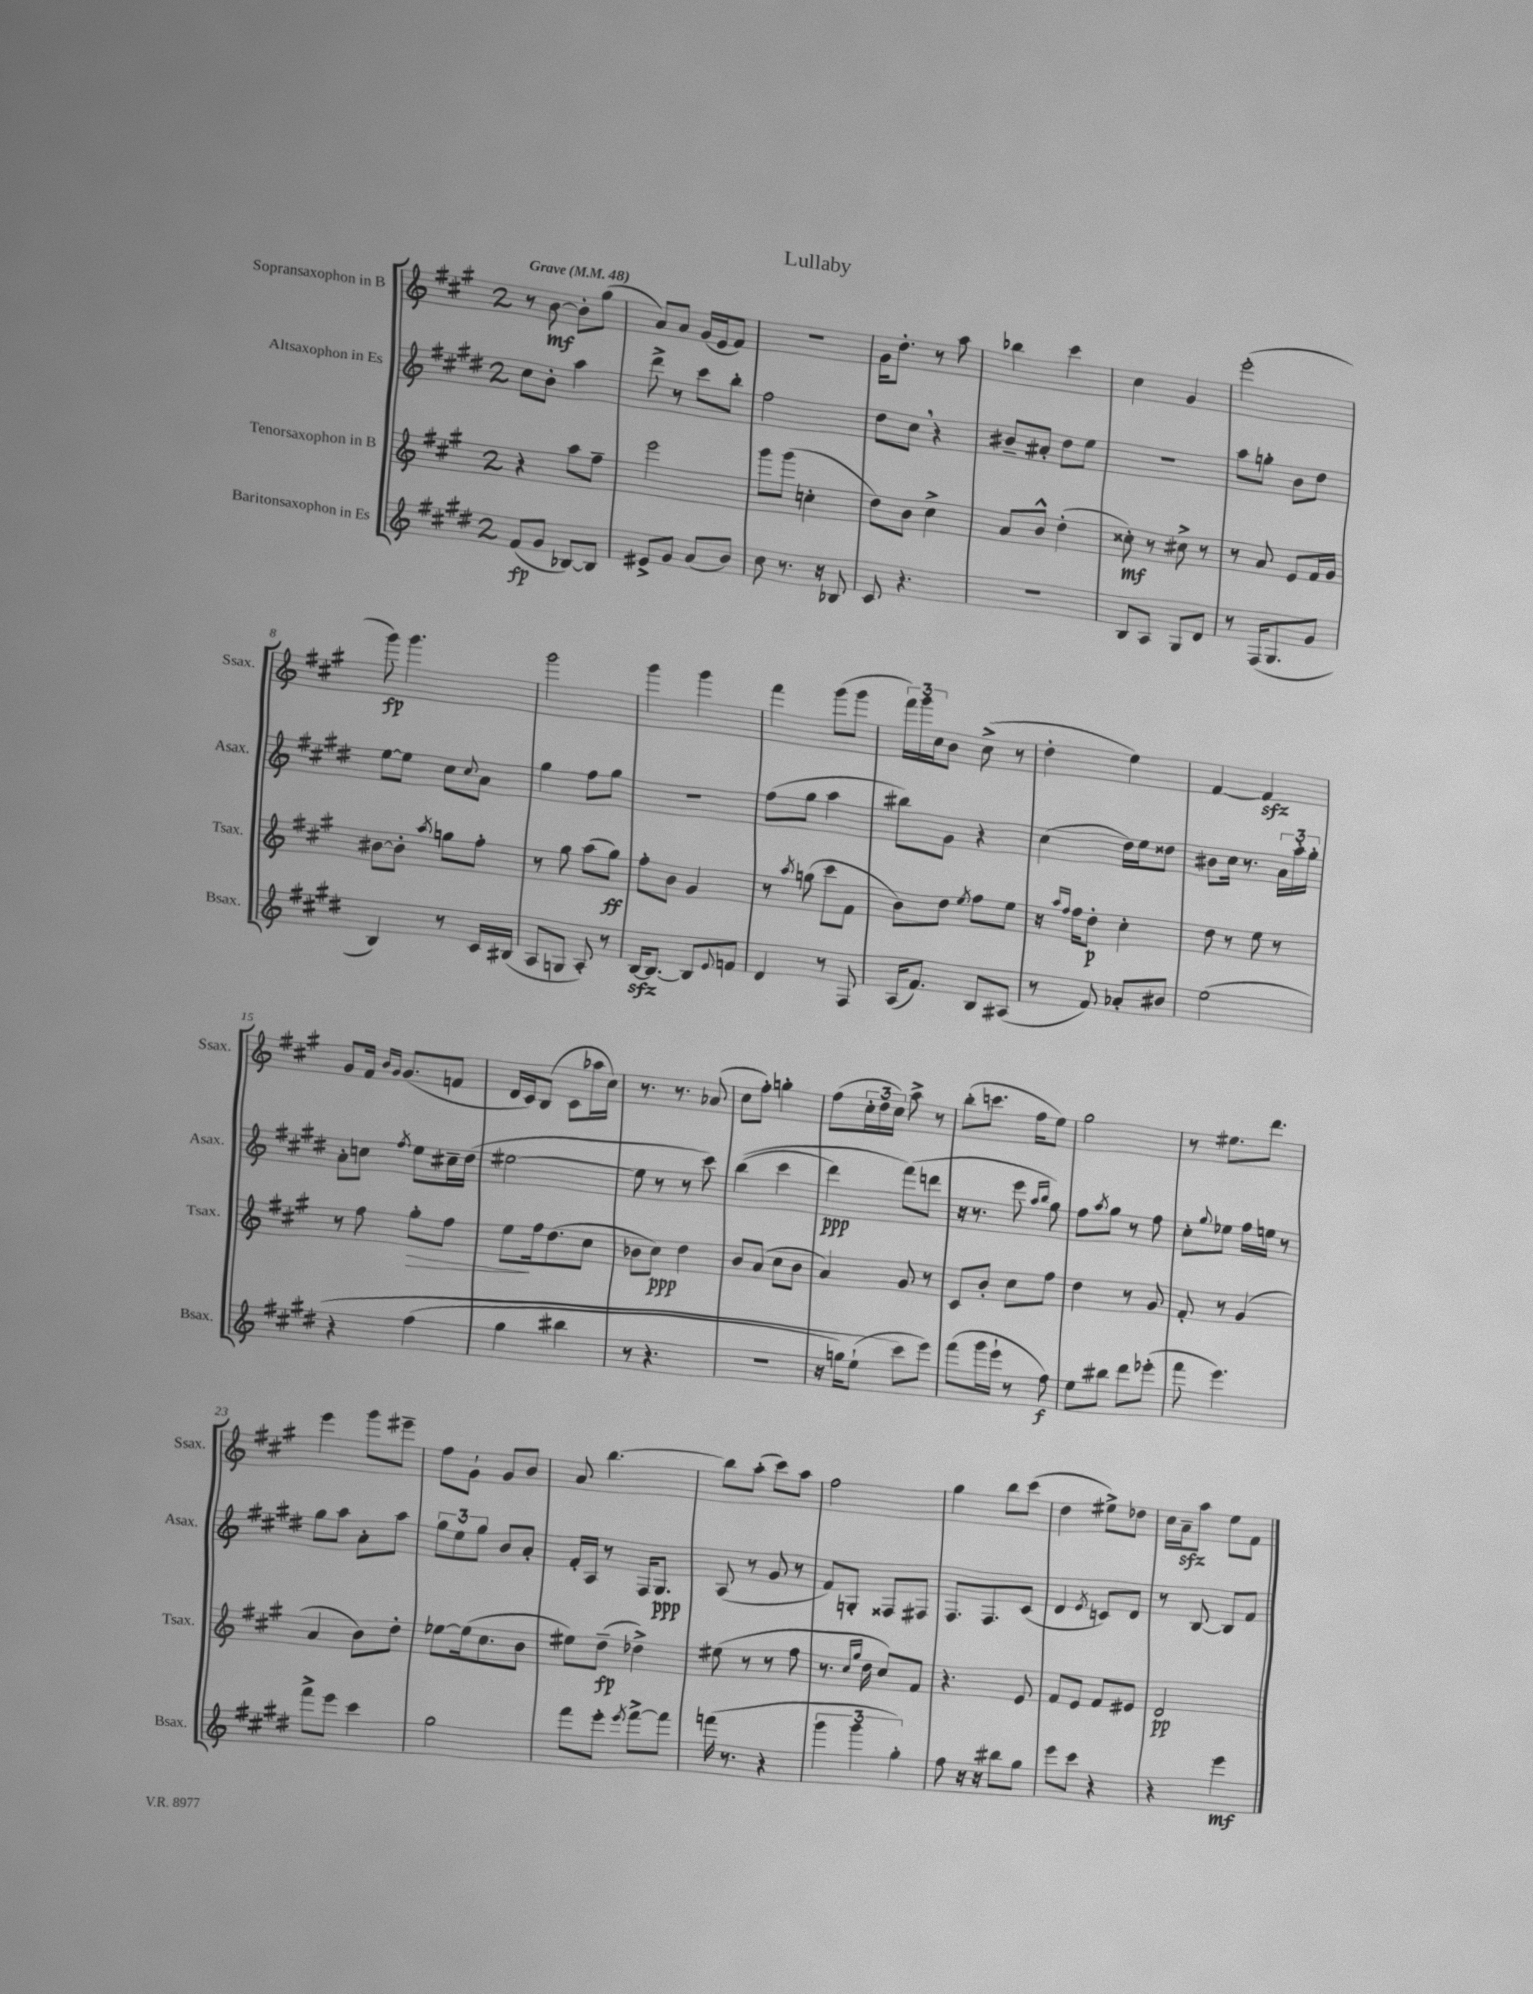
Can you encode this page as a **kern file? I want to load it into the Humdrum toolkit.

**kern	**kern	**kern	**kern
*staff4	*staff3	*staff2	*staff1
*clefG2	*clefG2	*clefG2	*clefG2
*k[f#c#g#d#]	*k[f#c#g#]	*k[f#c#g#d#]	*k[f#c#g#]
*M2/4	*M2/4	*M2/4	*M2/4
*MM48	*MM48	*MM48	*MM48
(8f#	4r	8cc#	8r
8g#	.	8b'	[8b
[8B-)	8aa	4aa	8b']
8B-]	8ff#~	.	(8gg#
=	=	=	=
8e#^	2eee	8ddd#^	8a)
8g#	.	8r	8a
(8a	.	8ccc#	(16g#
.	.	.	16e
8b)	.	8bb'	8f#)
=	=	=	=
8cc#	8ggg#	2ff#	2r
8.r	(8ggg#	.	.
.	4cc'	.	.
16r	.	.	.
8B-	.	.	.
=	=	=	=
8c#	8dd)	8dd#	16g#
.	.	.	8.dd'
4.r	8b	8cc#	.
.	4cc#^	4r	8r
.	.	.	8aa
=	=	=	=
2r	8a	8b#~	4bb-
.	8b^^	8a#'	.
.	(4dd'	8dd#	4ccc#
.	.	8ee	.
=	=	=	=
8B	8cc##')	2r	4cc#
8A	8r	.	.
8G#	8cc#^	.	4g#
8d#	8r	.	.
=	=	=	=
8r	8r	8aa	(2eee'
(16F#	8a	8gg'	.
8.G#	.	.	.
.	8e	8b	.
8g#	16f#	8dd#	.
.	16g#	.	.
=	=	=	=
4B)	[8b#	[8ee	8ggg#)
.	8b#']	8ee]	4.ggg#
.	8qaa	.	.
8r	8gg	8cc#	.
.	.	8qqcc#	.
16c#	8ff#'	8a	.
(16B#	.	.	.
=	=	=	=
8A	8r	4gg#	2ggg#
8G	8gg#	.	.
8A')	(8aa	8ff#	.
8r	8gg#)	8gg#	.
=	=	=	=
[16B	8ff#'	2r	4ggg#
8.B_	.	.	.
.	8b	.	.
8B]	4g#	.	4ggg#
8qqe	.	.	.
8f	.	.	.
=	=	=	=
4d#	8r	(8ff#	4fff#
.	8qaa	.	.
.	(8gg	8gg#	.
8r	8ccc#	4aa	(8ggg#
8F#	8f#	.	8ggg#
=	=	=	=
(16A	8b)	8bb#)	24fff#)
.	.	.	24ggg#
8.f#)	.	.	.
.	.	.	24cc#
.	8dd	8g#	8b
.	8qee	.	.
8B	8ff#	4r	(8cc#^
(8A#	8ee	.	8r
=	=	=	=
8r	16r	(4cc#	4dd'
.	16qqaa	.	.
.	16qqff#	.	.
.	16ff#	.	.
8f#)	8dd'	.	.
8a-'	4cc#'	16dd#)	4ee)
.	.	16ee	.
8b#	.	8dd##	.
=	=	=	=
&(2ee	8dd	8b#	[4f#
.	8r	16cc#	.
.	.	8.r	.
.	8ee	.	4f#]
.	8r	24a	.
.	.	24aa'	.
.	.	24gg#'	.
=	=	=	=
4r	8r	8a'	8g#
.	8ff#	8cc	16f#
.	.	.	16qqb
.	.	.	16qqg#
.	.	.	(8.g#
.	.	8qff#	.
(4ff#	8gg#'	8ee	.
.	8ff#	16cc#~	8f
.	.	(16dd#	.
=	=	=	=
4gg#	8ee	[2ee#	16d
.	.	.	16c#)
.	16ff#	.	(8B
.	(8.dd	.	.
4bb#	.	.	8c#
.	8cc#	.	16aa-
.	.	.	16cc#)
=	=	=	=
8r	8b-	8ee#]	8.r
4.r	8cc#)	8r	.
.	.	.	8.r
.	4dd	8r	.
.	.	8ccc#)	(8a-
=	=	=	=
2r	8b	&((4bb	8cc#
.	(8a	.	8ff#')
.	8cc#	4ccc#	4gg'
.	8b	.	.
=	=	=	=
16r	4a)	4ddd#)	(8ff#
16gg)	.	.	.
(8ee`	.	.	24cc#'
.	.	.	24dd
.	.	.	24cc#)
8ccc#&)	8g#	(8fff#&)	8aa^
8eee)	8r	8ddd	8r
=	=	=	=
(8fff#	8c#	16r	(8bb'
.	.	8.r	.
16ggg#	8b'	.	8.ccc
16eee`	.	.	.
8r	8cc#	8eee	.
.	.	.	16ff#
.	.	16qqaa	.
.	.	16qqbb	.
8ff#)	8ff#	8gg#)	8ee)
=	=	=	=
8ee	4dd	8ff#	2gg#
.	.	8qaa	.
8bb#	.	8gg#	.
8ddd#	8r	8r	.
(8eee-'	8g#	8ff#	.
=	=	=	=
8fff#	8f#'	8cc#'	8r
.	.	8qqgg#	.
4.eee)	8r	8ee-	8.ee#
.	(4g#	16ff#	.
.	.	16ee	8.ddd
.	.	8r	.
=	=	=	=
8fff#^	4a	8gg#	4eee
8eee	.	8aa	.
4ccc#	8b)	8a'	8ggg#
.	8dd'	8aa	8eee#~
=	=	=	=
2gg#	[8ee-	12gg#	8ff#
.	.	12ee	.
.	(16ee-]	.	8g#`
.	.	12gg#	.
.	8.cc#	.	.
.	.	8b	8g#
.	8b	8a'	8b
=	=	=	=
8fff#	8ee#)	16f#'	8a
.	.	16A	.
8eee'	(8dd~	8r	[4.bb
8qeee	.	.	.
[8fff#^	4dd-^)	16F#	.
.	.	8.G#	.
8fff#]	.	.	.
=	=	=	=
(16fff	(8ee#	(8A	8bb]
8.r	.	.	.
.	8r	8r	(8aa'
4r	8r	8g#	8ccc#)
.	8ff#	8r	8aa
=	=	=	=
6ggg#	8.r	8f#)	2ff#
.	.	8G'	.
6ggg#	.	.	.
.	16qqcc#	.	.
.	16qqgg#	.	.
.	16dd	.	.
.	8cc#)	8F##	.
6gg#')	.	.	.
.	8f#	8F#	.
=	=	=	=
8ff#	4.r	8.F#	4gg#
16r	.	.	.
16r	.	8.F#	.
8bb#	.	.	8bb
8gg#	8e	(8c#	(8ccc#
=	=	=	=
8eee	8f#	4d#	4dd
8ccc#	8e	.	.
.	.	8qe	.
4r	8f#	8c)	8ee#^)
.	8e#	8d#	8dd-
=	=	=	=
4r	2d	8r	16cc#
.	.	.	16a~
.	.	[8B	8aa
4eee	.	8B]	8ee
.	.	8f#	8f#
==	==	==	==
*-	*-	*-	*-
